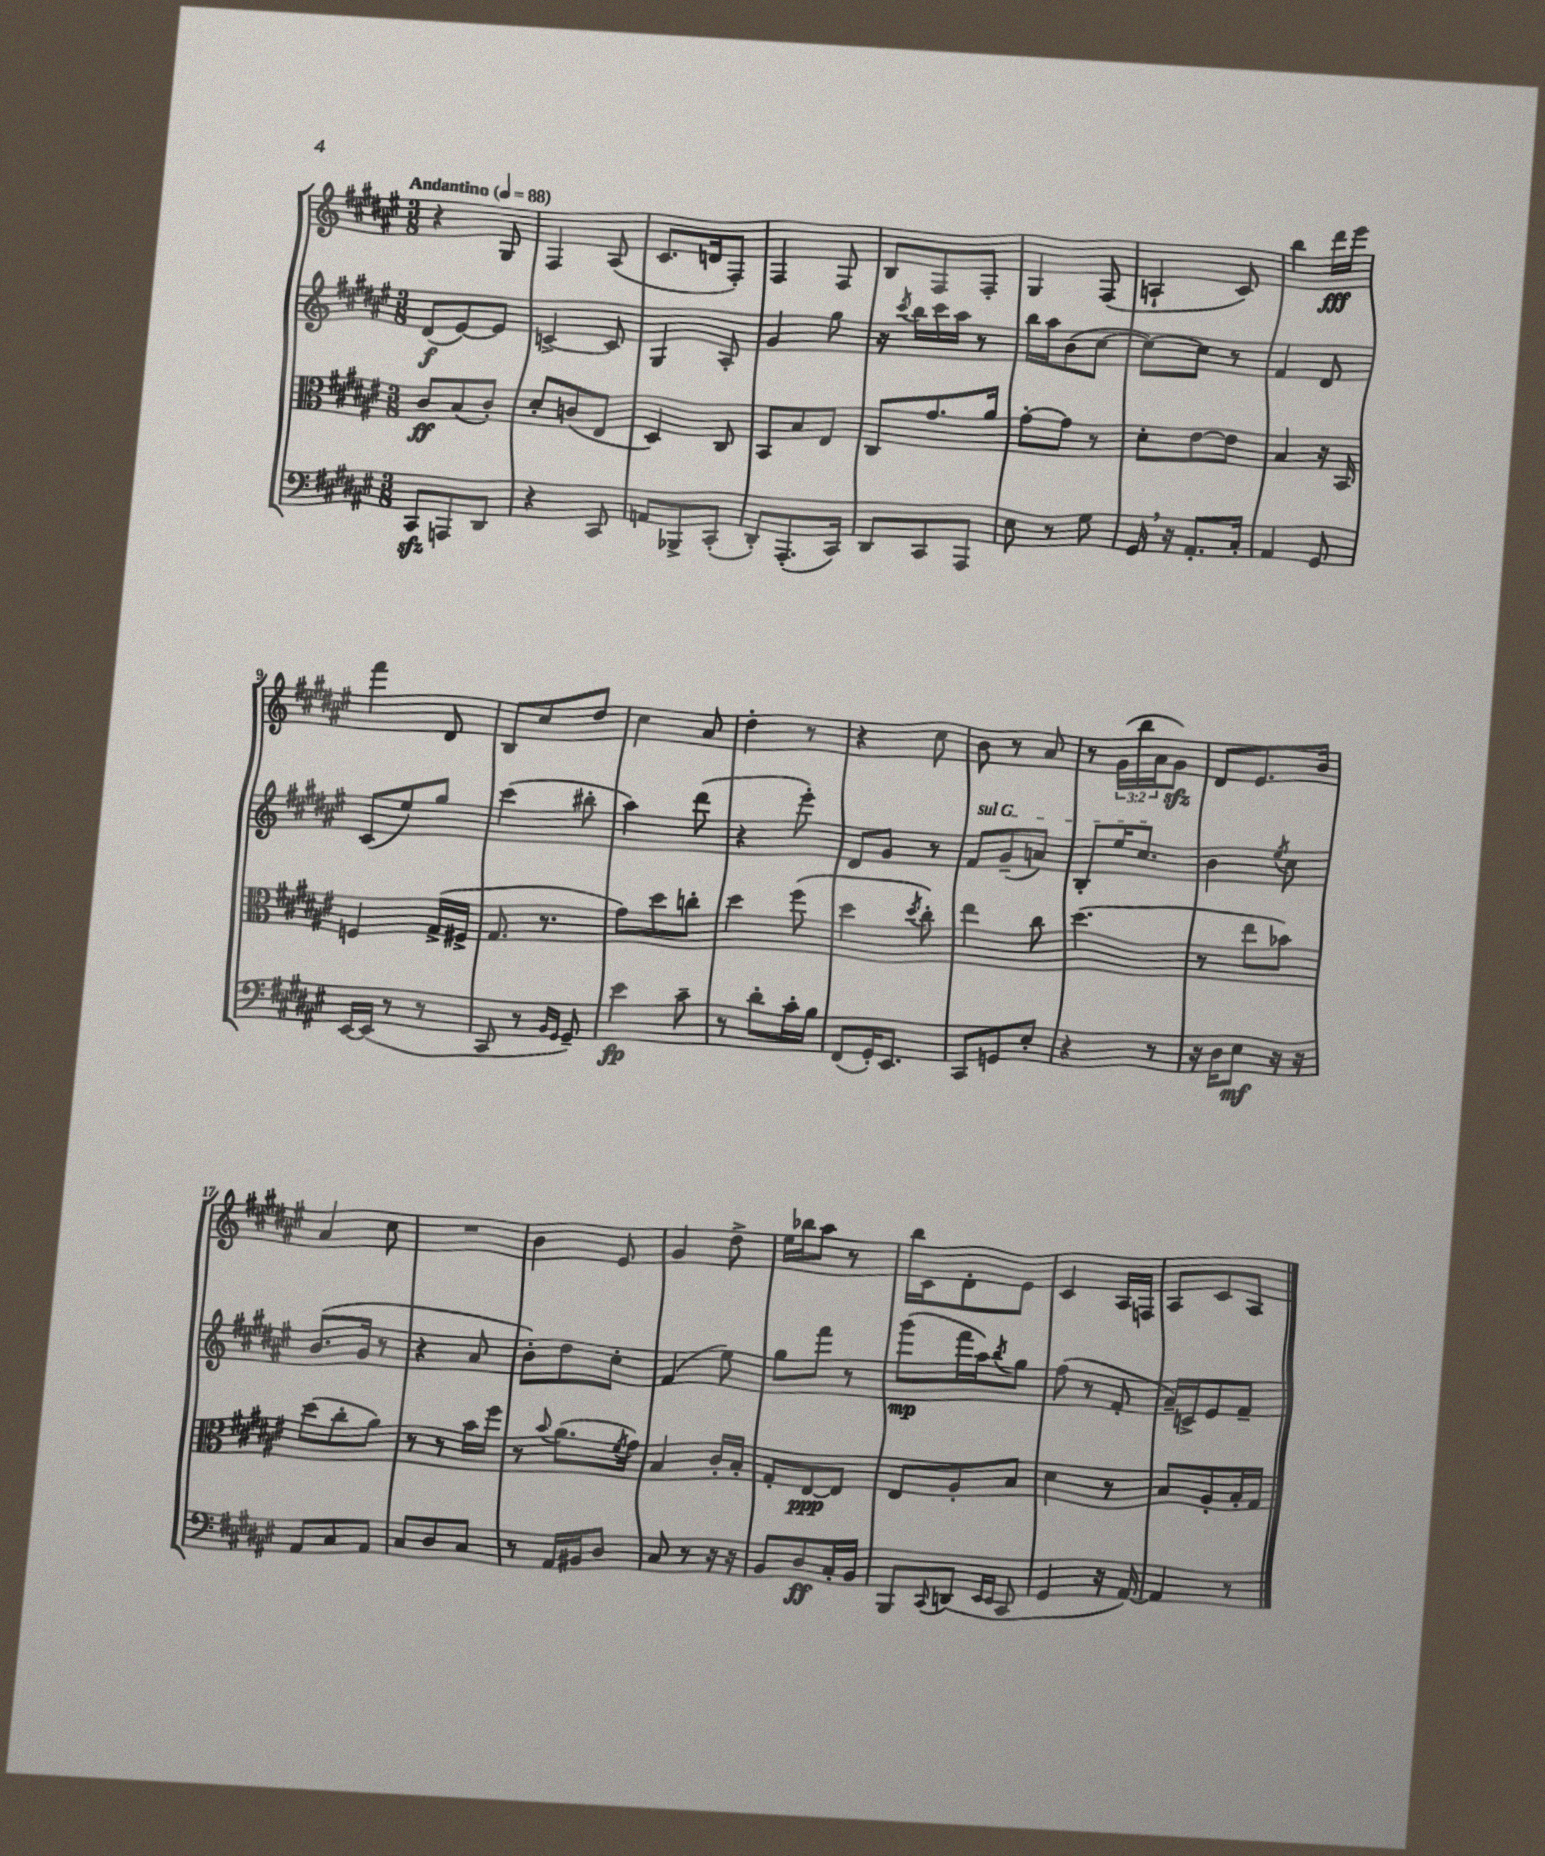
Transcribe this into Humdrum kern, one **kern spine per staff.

**kern	**dynam	**kern	**dynam	**kern	**dynam	**kern	**dynam
*part4	*part4	*part3	*part3	*part2	*part2	*part1	*part1
*staff4	*staff4	*staff3	*staff3	*staff2	*staff2	*staff1	*staff1
*clefF4	*	*clefC3	*	*clefG2	*	*clefG2	*
*k[f#c#g#d#a#e#]	*	*k[f#c#g#d#a#e#]	*	*k[f#c#g#d#a#e#]	*	*k[f#c#g#d#a#e#]	*
*M3/8	*	*M3/8	*	*M3/8	*	*M3/8	*
*MM88	*	*MM88	*	*MM88	*	*MM88	*
=1	=1	=1	=1	=1	=1	=1	=1
!	!	!	!	!	!	!LO:TX:a:B:t=Andantino	!
8CC#zz/L	.	8c#/L	ff	(8d#/L	f	4r	.
8AAAn/	.	(8B/	.	[8e#/)	.	.	.
8DD#/J	.	8c#'/J)	.	8e#/J]	.	8G#/	.
=2	=2	=2	=2	=2	=2	=2	=2
4r	.	8d#'/L	.	[4cn^/	.	4F#/	.
.	.	(8cn/	.	.	.	.	.
8CC#/	.	8E#/J	.	8c/]	.	(8A#/	.
=3	=3	=3	=3	=3	=3	=3	=3
8AAn/L	.	4D#/)	.	4G#/	.	8.c#/L	.
8BBB-X^/	.	.	.	.	.	.	.
.	.	.	.	.	.	16dn/k	.
(8CC#'/J	.	8C#/	.	8A#'/	.	8F#'/J)	.
=4	=4	=4	=4	=4	=4	=4	=4
8DD#'/L)	.	8BB/L	.	4g#/	.	4F#/	.
(8.AAA#'/	.	8B/	.	.	.	.	.
.	.	8E#/J	.	8gg#\	.	8F#/	.
16CC#/Jk)	.	.	.	.	.	.	.
=5	=5	=5	=5	=5	=5	=5	=5
8DD#/L	.	8C#/L	.	16r	.	8B/L	.
.	.	.	.	8qccc#/	.	.	.
.	.	.	.	16bb\LL	.	.	.
8CC#/	.	8.g#/	.	16ccc#\	.	8F#/	.
.	.	.	.	16aa#\JJ	.	.	.
8AAA#/J	.	.	.	8r	.	8F#'/J	.
.	.	16a#/Jk	.	.	.	.	.
=6	=6	=6	=6	=6	=6	=6	=6
8E#\	.	[8g#'\L	.	16bb\LL	.	4G#/	.
.	.	.	.	16aa#\J	.	.	.
8r	.	8g#\J]	.	(8b\	.	.	.
8G#\	.	8r	.	[8cc#\J	.	(8F#/	.
=7	=7	=7	=7	=7	=7	=7	=7
16GG#,/	.	8d#'\L	.	8cc#\L_)	.	4An`/	.
16r	.	.	.	.	.	.	.
8.AA#'/L	.	[8e#\	.	8cc#\J]	.	.	.
.	.	8e#\J]	.	8r	.	8c#/)	.
16C#'/Jk	.	.	.	.	.	.	.
=8	=8	=8	=8	=8	=8	=8	=8
4AA#/	.	4B/	.	4f#/	.	4bb\	.
8GG#/	.	16r	.	8d#/	.	16ddd#\LL	fff
.	.	16BB/	.	.	.	16eee#\JJ	.
!!LO:LB:g=z
=9	=9	=9	=9	=9	=9	=9	=9
[16EE#/LL	.	4Fn/	.	(8c#/L	.	4fff#\	.
(16EE#/JJ]	.	.	.	.	.	.	.
8r	.	.	.	8ee#/)	.	.	.
8r	.	(16G#^/LL	.	8gg#/J	.	8d#/	.
.	.	16F#X^/JJ	.	.	.	.	.
=10	=10	=10	=10	=10	=10	=10	=10
8CC#/	.	8.G#/	.	(4ccc#\	.	8B/L	.
8r	.	.	.	.	.	8cc#/	.
.	.	8.r	.	.	.	.	.
16qqBB/LL	.	.	.	.	.	.	.
16qqGG#/JJ	.	.	.	.	.	.	.
8GG#~/)	.	.	.	8bb#X'\	.	8dd#/J	.
=11	=11	=11	=11	=11	=11	=11	=11
4e#\	fp	8g#\L)	.	4aa#\)	.	4cc#\	.
.	.	8dd#\	.	.	.	.	.
8c#~\	.	8ccn'\J	.	(8ddd#\	.	8a#/	.
=12	=12	=12	=12	=12	=12	=12	=12
8r	.	4dd#\	.	4r	.	4dd#'\	.
8d#'\L	.	.	.	.	.	.	.
16c#'\L	.	(8ff#\	.	8eee#'\)	.	8r	.
16B\JJ	.	.	.	.	.	.	.
=13	=13	=13	=13	=13	=13	=13	=13
(8FF#/L	.	4dd#\	.	8d#/L	.	4r	.
16GG#'/K)	.	.	.	8g#/J	.	.	.
8.EE#/J	.	.	.	.	.	.	.
.	.	8qdd#/	.	.	.	.	.
.	.	8cc#'\)	.	8r	.	8cc#\	.
=14	=14	=14	=14	=14	=14	=14	=14
!	!	!	!	!LO:TX:a:i:t=sul G	!	!	!
8CC#/L	.	4ee#\	.	8f#/L	.	8b\	.
8GGn/	.	.	.	(8g#~/	.	8r	.
8E#'/J	.	8cc#\	.	8an/J)	.	8a#/	.
=15	=15	=15	=15	=15	=15	=15	=15
4r	.	(4.dd#\	.	8B'/L	.	8r	.
.	.	.	.	16ee#/K	.	(24g#\LL	.
.	.	.	.	.	.	24bb\	.
.	.	.	.	8.cc#/J	.	.	.
.	.	.	.	.	.	24a#\J	.
8r	.	.	.	.	.	8g#zz\J)	.
=16	=16	=16	=16	=16	=16	=16	=16
16r	.	8r	.	4b\	.	8d#/L	.
16D#\KL	.	.	.	.	.	.	.
8E#\J	mf	8ee#\L	.	.	.	8.e#/	.
.	.	.	.	8qee#/	.	.	.
16r	.	8b-X\J)	.	8cc#\	.	.	.
16r	.	.	.	.	.	16b/Jk	.
!!LO:LB:g=z
=17	=17	=17	=17	=17	=17	=17	=17
8AA#/L	.	(8dd#\L	.	(8.b/L	.	4a#/	.
8C#/	.	8cc#'\	.	.	.	.	.
.	.	.	.	16g#/Jk	.	.	.
8AA#/J	.	8a#\J)	.	8r	.	8cc#\	.
=18	=18	=18	=18	=18	=18	=18	=18
8C#/L	.	8r	.	4r	.	4.r	.
8D#/	.	8r	.	.	.	.	.
8C#/J	.	16b\LL	.	8a#/	.	.	.
.	.	16ff#\JJ	.	.	.	.	.
=19	=19	=19	=19	=19	=19	=19	=19
8r	.	8r	.	8b'\L)	.	4b\	.
.	.	8qqb/	.	.	.	.	.
16AA#/LL	.	(8.a#\L	.	8dd#\	.	.	.
16BB#X/J	.	.	.	.	.	.	.
8D#/J	.	.	.	8cc#'\J	.	8e#/	.
.	.	8qf#/	.	.	.	.	.
.	.	16g#\Jk)	.	.	.	.	.
=20	=20	=20	=20	=20	=20	=20	=20
8C#/	.	4B/	.	(4f#/	.	4g#/	.
8r	.	.	.	.	.	.	.
16r	.	16c#'/LL	.	8ee#\)	.	8dd#^\	.
16r	.	16B'/JJ	.	.	.	.	.
=21	=21	=21	=21	=21	=21	=21	=21
8BB/L	.	8G#'/L	.	8gg#\L	.	16ee#\LL	.
.	.	.	.	.	.	16bb-X\J	.
8D#/	ff	[8E#/	ppp	8fff#\J	.	8aa#\J	.
16C#'/L	.	8E#/J]	.	8r	.	8r	.
16BB/JJ	.	.	.	.	.	.	.
=22	=22	=22	=22	=22	=22	=22	=22
8BBB/L	.	8E#/L	.	(8ggg#\L	mp	16bb\LL	.
.	.	.	.	.	.	16c#\J	.
8qqCC#/	.	.	.	.	.	.	.
(8DDn/J	.	8A#'/	.	16fff#\L	.	8d#'\	.
.	.	.	.	16aa#\J)	.	.	.
16qqEE#/LL	.	.	.	.	.	.	.
16qqEE#/JJ	.	.	.	8qbb/	.	.	.
8CC#/	.	8B/J	.	8gg#\J	.	8e#\J	.
=23	=23	=23	=23	=23	=23	=23	=23
4GG#/	.	4d#\	.	(8ff#\	.	4c#/	.
.	.	.	.	8r	.	.	.
16r	.	8r	.	8f#'/	.	16A#/LL	.
[16AA#/)	.	.	.	.	.	16Fn/JJ	.
=24	=24	=24	=24	=24	=24	=24	=24
4AA#/]	.	8B/L	.	16a#~/LL)	.	8A#/L	.
.	.	.	.	16cn^/J	.	.	.
.	.	8A#'/	.	8e#/	.	8c#/	.
8r	.	16B'/L	.	8f#~/J	.	8A#/J	.
.	.	16G#/JJ	.	.	.	.	.
==	==	==	==	==	==	==	==
*-	*-	*-	*-	*-	*-	*-	*-
